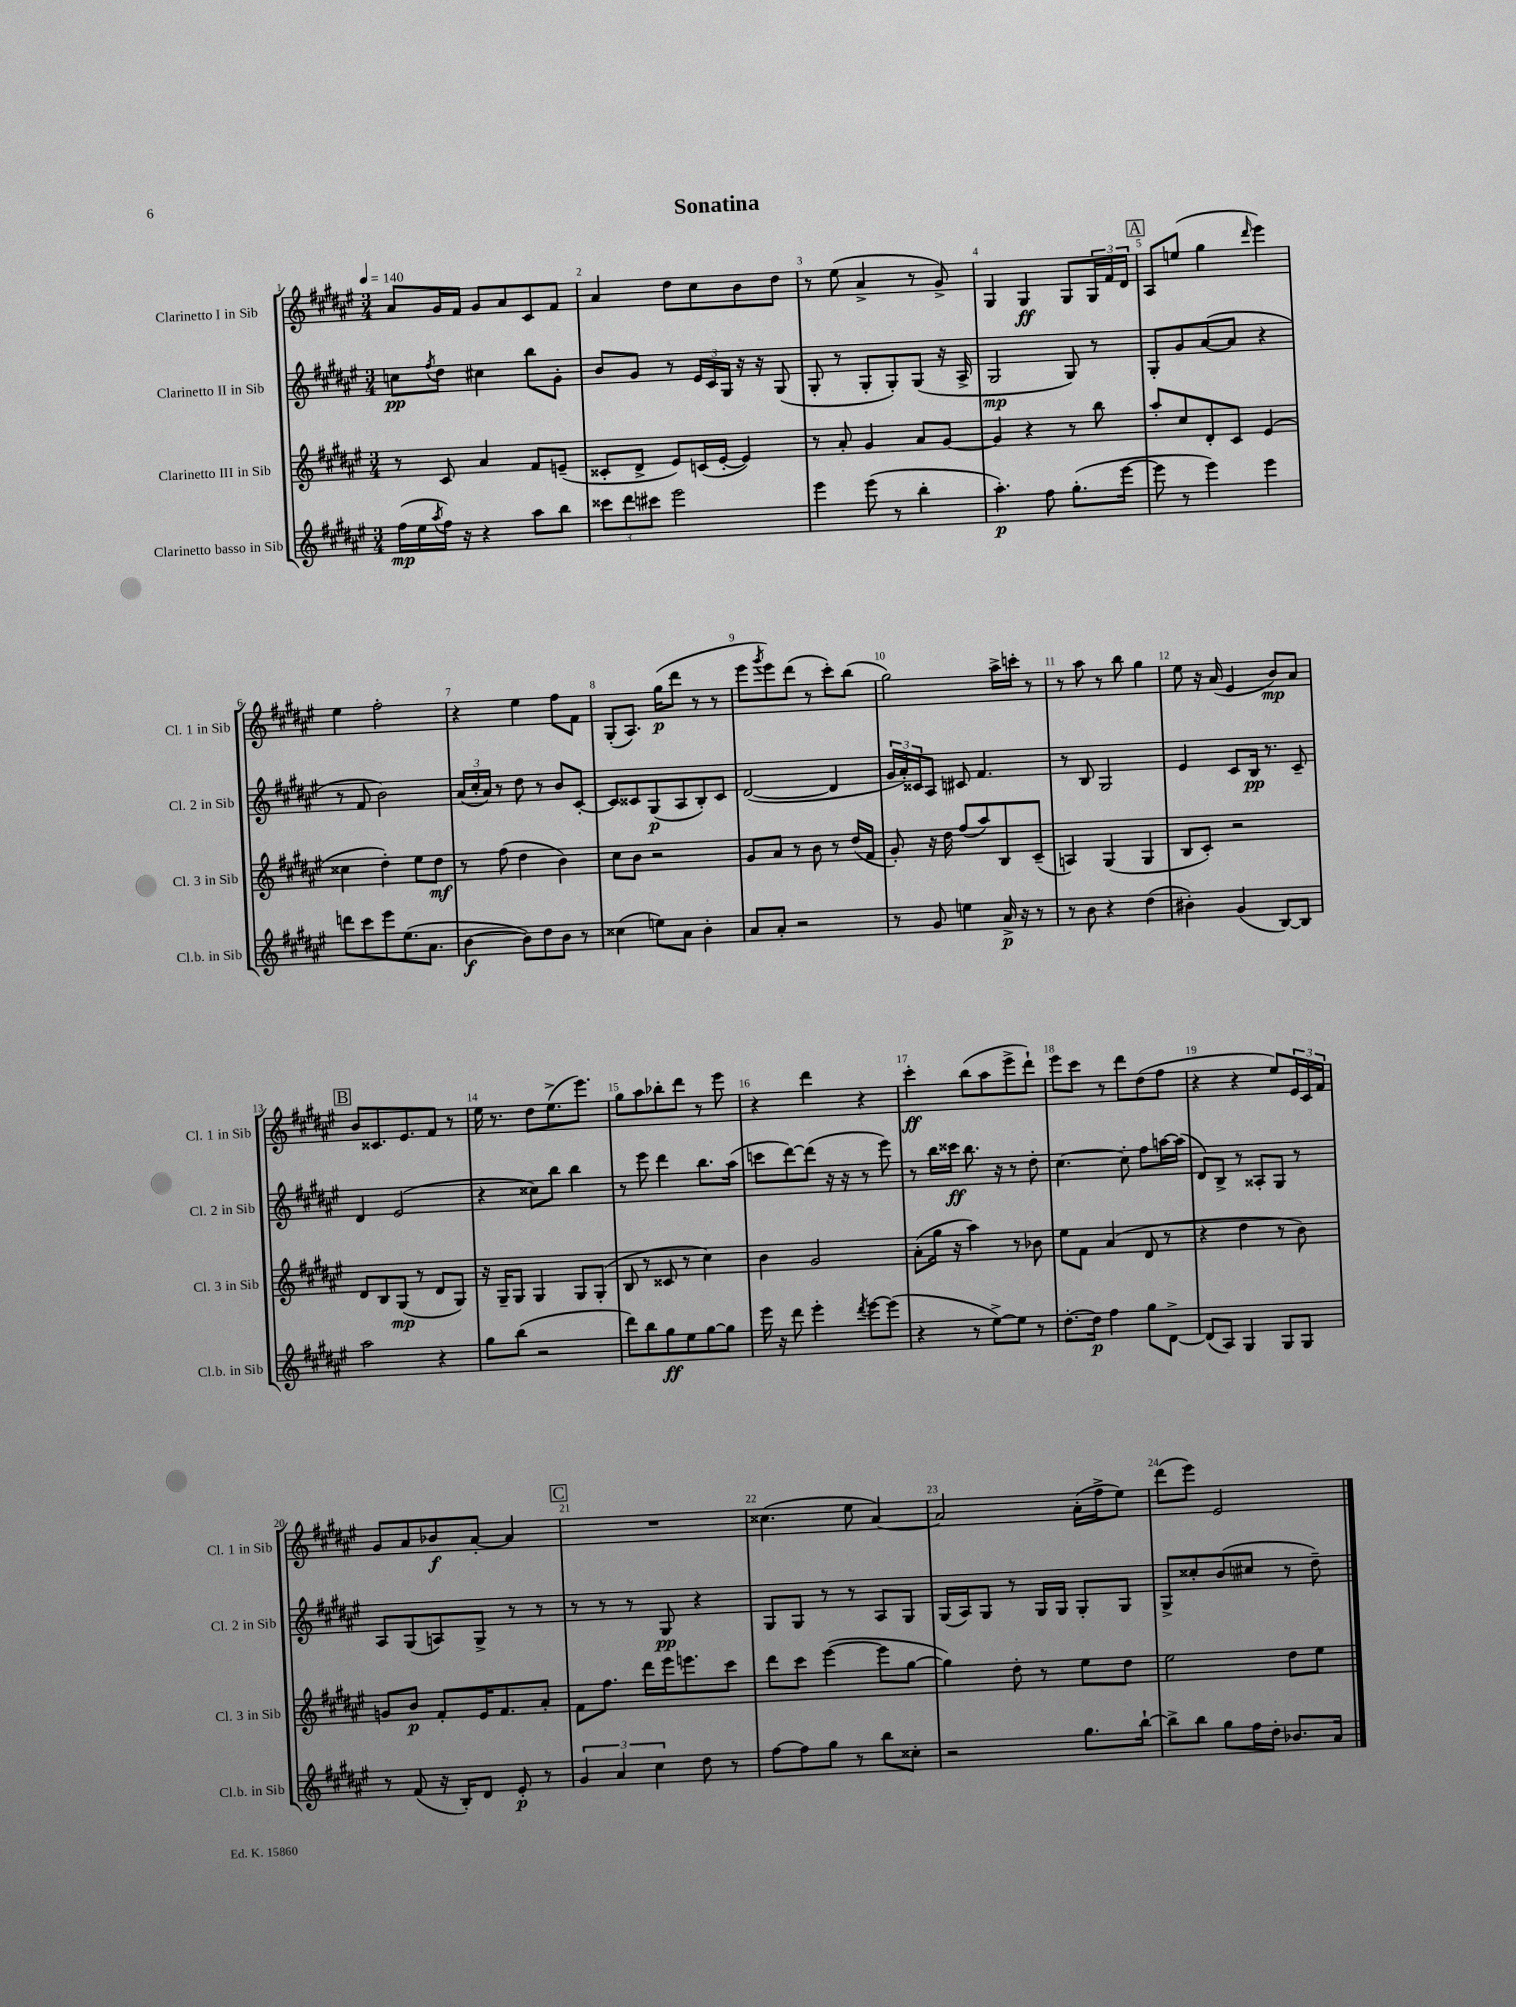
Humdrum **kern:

**kern	**dynam	**kern	**dynam	**kern	**dynam	**kern	**dynam
*part4	*part4	*part3	*part3	*part2	*part2	*part1	*part1
*staff4	*staff4	*staff3	*staff3	*staff2	*staff2	*staff1	*staff1
*I"Clarinetto basso in Sib	*	*I"Clarinetto III in Sib	*	*I"Clarinetto II in Sib	*	*I"Clarinetto I in Sib	*
*I'Cl.b. in Sib	*	*I'Cl. 3 in Sib	*	*I'Cl. 2 in Sib	*	*I'Cl. 1 in Sib	*
*clefG2	*	*clefG2	*	*clefG2	*	*clefG2	*
*k[f#c#g#d#a#e#]	*	*k[f#c#g#d#a#e#]	*	*k[f#c#g#d#a#e#]	*	*k[f#c#g#d#a#e#]	*
*M3/4	*	*M3/4	*	*M3/4	*	*M3/4	*
*MM140	*	*MM140	*	*MM140	*	*MM140	*
=1	=1	=1	=1	=1	=1	=1	=1
(16ff#\LL	mp	8r	.	8ccn\L	pp	8a#/L	.
16ee#\	.	.	.	.	.	.	.
8qaa#/	.	.	.	8qff#/	.	.	.
16ff#\JJ)	.	8c#/	.	8dd#\J	.	16g#/L	.
16r	.	.	.	.	.	16f#/JJ	.
4r	.	4a#/	.	4cc#X\	.	8g#/L	.
.	.	.	.	.	.	8a#/	.
8aa#\L	.	8f#/L	.	8bb\L	.	8c#/	.
8bb\J	.	(8en~/J	.	8g#'\J	.	8f#/J	.
=2	=2	=2	=2	=2	=2	=2	=2
12ccc##X\L	.	8c##X'/L	.	8b/L	.	4a#/	.
12ddd#\	.	.	.	.	.	.	.
.	.	8d#^/J	.	8g#/J	.	.	.
12ccc#X\J	.	.	.	.	.	.	.
2eee#\	.	8e#/L)	.	8r	.	8dd#\L	.
.	.	(16cn/L	.	24e#/LL	.	8cc#\	.
.	.	.	.	24c#/	.	.	.
.	.	[16e#'/JJ	.	.	.	.	.
.	.	.	.	24G#/JJ	.	.	.
.	.	4e#/])	.	16r	.	8b\	.
.	.	.	.	16r	.	.	.
.	.	.	.	(8G#/	.	8dd#\J	.
=3	=3	=3	=3	=3	=3	=3	=3
4eee#\	.	8r	.	8G#'/	.	8r	.
.	.	8a#'/	.	8r	.	(8ee#\	.
(8eee#\	.	4g#/	.	8G#'/L	.	4a#^/	.
8r	.	.	.	8G#'/)	.	.	.
4bb'\	.	8a#/L	.	(8G#/J	.	8r	.
.	.	[8g#/J	.	16r	.	8g#^/)	.
.	.	.	.	16A#^/	.	.	.
=4	=4	=4	=4	=4	=4	=4	=4
4.aa#'\)	p	4g#/]	.	2G#/	mp	4G#/	.
.	.	4r	.	.	.	4G#/	ff
8ff#\	.	.	.	.	.	.	.
(8.gg#'\L	.	8r	.	8G#/)	.	8G#/L	.
.	.	8bb\	.	8r	.	24G#/L	.
.	.	.	.	.	.	24f#/	.
[16eee#\Jk	.	.	.	.	.	.	.
.	.	.	.	.	.	24d#/JJ	.
!!LO:REH:place=s1:t=A
=5	=5	=5	=5	=5	=5	=5	=5
8eee#\]	.	8aa#'/L	.	8G#'/L	.	8A#/L	.
8r	.	8cc#/	.	8g#/	.	(8een/J	.
4eee#\)	.	8d#'/	.	([8a#/	.	4gg#\	.
.	.	8c#/J	.	8a#/J]	.	.	.
.	.	.	.	.	.	16qqddd#/	.
4eee#\	.	(4e#/	.	4r	.	4eee#\)	.
!!LO:LB:g=z
=6	=6	=6	=6	=6	=6	=6	=6
8dddn\L	.	4cc##X\	.	8r	.	4ee#\	.
8ccc#\	.	.	.	8f#/	.	.	.
8eee#\	.	4dd#'\)	.	2b\)	.	2ff#'\	.
(8.ee#\	.	.	.	.	.	.	.
.	.	8ee#\L	.	.	.	.	.
8.a#\J	.	.	.	.	.	.	.
.	.	8dd#\J	mf	.	.	.	.
=7	=7	=7	=7	=7	=7	=7	=7
[4b\	f	8r	.	(24a#/LL	.	4r	.
.	.	.	.	24cc#'/	.	.	.
.	.	.	.	24a#/JJ)	.	.	.
.	.	(8ff#\	.	8r	.	.	.
8b\L])	.	4dd#\	.	8dd#\	.	4ee#\	.
8dd#\	.	.	.	8r	.	.	.
8b\J	.	4b\)	.	8b/L	.	8ff#\L	.
8r	.	.	.	[8c#'/J	.	8f#\J	.
=8	=8	=8	=8	=8	=8	=8	=8
(4cc##X\	.	8cc#\L	.	8c#/L]	.	(8G#'/L	.
.	.	8b\J	.	8c##X/	.	8.A#/J)	.
8een\L)	.	2r	.	(8G#/	p	.	.
.	.	.	.	.	.	(16gg#\KL	p
8a#\J	.	.	.	8A#/	.	8ddd#\J	.
4b'\	.	.	.	8B'/)	.	8r	.
.	.	.	.	8c##/J	.	8r	.
=9	=9	=9	=9	=9	=9	=9	=9
8a#/L	.	8g#/L	.	([2d#/	.	8eee#\L	.
.	.	.	.	.	.	8qggg#/	.
8a#'/J	.	8a#/J	.	.	.	8eee#\)	.
2r	.	8r	.	.	.	(8ddd#\J	.
.	.	8b\	.	.	.	8r	.
.	.	8r	.	4d#/]	.	8ccc#'\L)	.
.	.	(16dd#/LL	.	.	.	(8bb\J	.
.	.	16f#/JJ	.	.	.	.	.
=10	=10	=10	=10	=10	=10	=10	=10
8r	.	8g#'/)	.	24g#/LL	.	2gg#\)	.
.	.	.	.	24a#'/)	.	.	.
.	.	.	.	24c##X/J	.	.	.
8g#/	.	16r	.	8A#/J	.	.	.
.	.	16dd#\	.	.	.	.	.
4een\	.	(8ff#/L	.	8c#X/	.	.	.
.	.	8aa#/)	.	4.f#/	.	.	.
16a#^/	p	8B/	.	.	.	16aa#^\LL	.
16r	.	.	.	.	.	16cccn'\JJ	.
8r	.	(8c#~/J	.	.	.	8r	.
=11	=11	=11	=11	=11	=11	=11	=11
8r	.	4An/)	.	8r	.	8r	.
8b\	.	.	.	8B/	.	8aa#\	.
4r	.	(4G#/	.	2G#/	.	8r	.
.	.	.	.	.	.	8bb\	.
(4dd#\	.	4G#/	.	.	.	4gg#\	.
=12	=12	=12	=12	=12	=12	=12	=12
4b#X'\)	.	8B/L	.	4e#/	.	8ee#\	.
.	.	8c#'/J)	.	.	.	16r	.
.	.	.	.	.	.	(16a#/	.
(4g#/	.	2r	.	8c#/L	.	4e#/	.
.	.	.	.	16B/Jk	pp	.	.
.	.	.	.	8.r	.	.	.
[8B/L)	.	.	.	.	.	8b/L)	mp
8B/J]	.	.	.	8c#~/	.	8a#/J	.
!!LO:LB:g=z
!!LO:REH:place=s1:t=B
=13	=13	=13	=13	=13	=13	=13	=13
2aa#\	.	8d#/L	.	4d#/	.	8b/L	.
.	.	8B/	.	.	.	8.c##X/	.
.	.	(8G#/J	mp	(2e#/	.	.	.
.	.	.	.	.	.	8.e#/	.
.	.	8r	.	.	.	.	.
4r	.	8d#/L	.	.	.	8f#/J	.
.	.	8G#/J)	.	.	.	8r	.
=14	=14	=14	=14	=14	=14	=14	=14
8gg#\L	.	16r	.	4r	.	16ee#\	.
.	.	16G#~/KL	.	.	.	8.r	.
(8bb\J	.	8G#/J	.	.	.	.	.
2r	.	4G#/	.	8cc##X\L)	.	8dd#\L	.
.	.	.	.	8bb\J	.	(8.ee#^\	.
.	.	8G#/L	.	4bb\	.	.	.
.	.	.	.	.	.	8.eee#\J)	.
.	.	(8G#'/J	.	.	.	.	.
=15	=15	=15	=15	=15	=15	=15	=15
8ddd#\L)	.	8B/	.	8r	.	8gg#\L	.
8bb\	.	8r	.	8eee#\	.	8aa#\	.
8gg#\	ff	8c##X/	.	4ddd#\	.	8bb-X'\	.
8ee#\	.	8r	.	.	.	8ddd#\J	.
[8gg#\	.	4cc#\)	.	8.bb\L	.	8r	.
8gg#\J]	.	.	.	.	.	8eee#\	.
.	.	.	.	(16aa#\Jk	.	.	.
=16	=16	=16	=16	=16	=16	=16	=16
16eee#\	.	4b\	.	8cccn\L	.	4r	.
16r	.	.	.	.	.	.	.
8ddd#\	.	.	.	[8ddd#\)	.	.	.
4eee#'\	.	2g#/	.	(8ddd#\J]	.	4ddd#\	.
.	.	.	.	16r	.	.	.
.	.	.	.	16r	.	.	.
8qddd#/	.	.	.	.	.	.	.
[8eee#\L	.	.	.	8r	.	4r	.
(8eee#\J]	.	.	.	8eee#\)	.	.	.
=17	=17	=17	=17	=17	=17	=17	=17
4r	.	(8a#'\L	.	8r	.	4ccc#'\	ff
.	.	16gg#\Jk	.	16bb\LL	.	.	.
.	.	16r	.	16ccc##X\JJ	ff	.	.
8r	.	4aa#\)	.	8.bb\	.	(8bb\L	.
[8ee#^\L)	.	.	.	.	.	8aa#\	.
.	.	.	.	16r	.	.	.
8ee#\J]	.	8r	.	8r	.	8eee#^\	.
8r	.	8b-X\	.	8dd#'\	.	8ddd#`\J)	.
=18	=18	=18	=18	=18	=18	=18	=18
[8.dd#'\L	.	8ee#\L	.	[4.cc#\	.	8eee#\L	.
.	.	8f#\J	.	.	.	8ccc#\J	.
16dd#\Jk]	p	.	.	.	.	.	.
4ff#\	.	(4a#/	.	.	.	8r	.
.	.	.	.	8cc#'\]	.	8ddd#\L	.
8gg#\L	.	8d#/	.	8ff#\L	.	(8dd#\	.
[8d#^\J	.	8r	.	[16aan\L	.	8ff#\J	.
.	.	.	.	(16aa\JJ]	.	.	.
=19	=19	=19	=19	=19	=19	=19	=19
(8d#/L]	.	4r	.	8d#/L)	.	4r	.
8A#/J)	.	.	.	8B^/J	.	.	.
4G#/	.	4dd#\	.	8r	.	4r	.
.	.	.	.	8A##X'/L	.	.	.
8G#/L	.	8r	.	8G#/J	.	8ee#/L)	.
8G#/J	.	8b\)	.	8r	.	24e#/L	.
.	.	.	.	.	.	24c#/	.
.	.	.	.	.	.	24f#/JJ	.
!!LO:LB:g=z
=20	=20	=20	=20	=20	=20	=20	=20
8r	.	8gn/L	.	8A#/L	.	8g#/L	.
(8f#/	.	8b/J	p	(8G#/	.	8a#/	.
16r	.	8f#'/L	.	8An/)	.	8b-X/	f
16B'/KL)	.	.	.	.	.	.	.
8d#/J	.	16e#/K	.	8G#^/J	.	[8a#'/J	.
.	.	8.f#/	.	.	.	.	.
8e#'/	p	.	.	8r	.	4a#/]	.
8r	.	8a#'/J	.	8r	.	.	.
!!LO:REH:place=s1:t=C
=21	=21	=21	=21	=21	=21	=21	=21
6g#/	.	8f#\L	.	8r	.	2.r	.
.	.	8.ff#\J	.	8r	.	.	.
6a#/	.	.	.	.	.	.	.
.	.	.	.	8r	.	.	.
.	.	16ddd#\LL	.	.	.	.	.
6cc#\	.	.	.	.	.	.	.
.	.	16eee#\J	.	8G#/	pp	.	.
.	.	8.eeen\	.	.	.	.	.
8dd#\	.	.	.	4r	.	.	.
8r	.	8ccc#\J	.	.	.	.	.
=22	=22	=22	=22	=22	=22	=22	=22
[8ff#\L	.	8ddd#\L	.	8G#/L	.	(4.cc##X\	.
8ff#\]	.	8ccc#\J	.	8G#/J	.	.	.
8gg#\J	.	([4eee#\	.	8r	.	.	.
8r	.	.	.	8r	.	8ee#\	.
8bb\L	.	8eee#\L]	.	8A#/L	.	[4a#/)	.
8cc##X'\J	.	[8gg#\J	.	8G#/J	.	.	.
=23	=23	=23	=23	=23	=23	=23	=23
2r	.	4gg#\])	.	(16G#/LL	.	2a#/]	.
.	.	.	.	16A#/J)	.	.	.
.	.	.	.	8G#/J	.	.	.
.	.	8dd#'\	.	8r	.	.	.
.	.	8r	.	16G#/LL	.	.	.
.	.	.	.	16G#/JJ	.	.	.
8.gg#\L	.	8ee#\L	.	8G#'/L	.	(16a#'\LL	.
.	.	.	.	.	.	16ff#^\J	.
.	.	8dd#\J	.	8G#/J	.	8ee#\J)	.
[16bb`\Jk	.	.	.	.	.	.	.
=24	=24	=24	=24	=24	=24	=24	=24
8bb^\L]	.	2ee#\	.	8G#^/L	.	(8ddd#\L	.
8bb\J	.	.	.	8cc##X'/	.	8eee#\J)	.
8gg#\L	.	.	.	(8b/	.	2e#/	.
16ff#\L	.	.	.	8cc#X/J	.	.	.
16dd#'\JJ	.	.	.	.	.	.	.
8.b-X/L	.	8dd#\L	.	8r	.	.	.
.	.	8ee#\J	.	8dd#~\)	.	.	.
16a#/Jk	.	.	.	.	.	.	.
==	==	==	==	==	==	==	==
*-	*-	*-	*-	*-	*-	*-	*-
